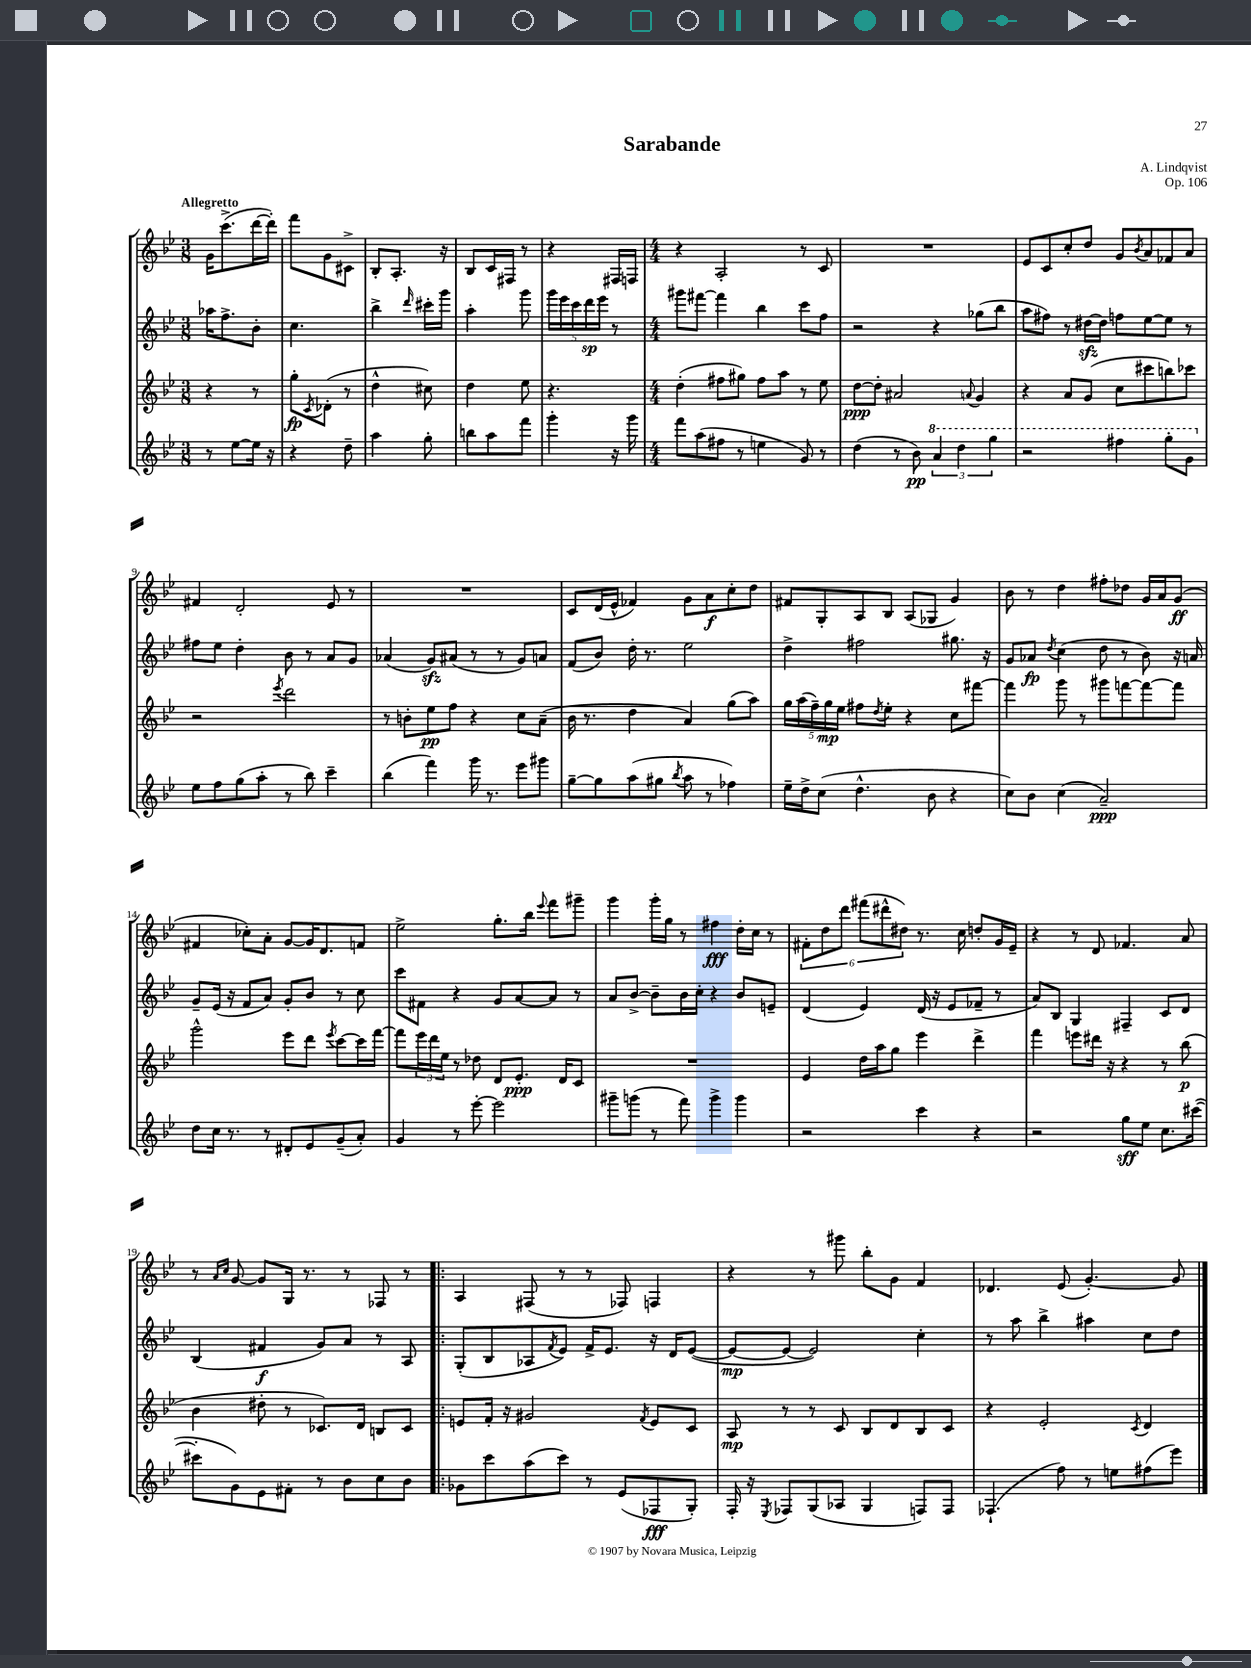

**kern	**dynam	**kern	**dynam	**kern	**dynam	**kern	**dynam
*part4	*part4	*part3	*part3	*part2	*part2	*part1	*part1
*staff4	*staff4	*staff3	*staff3	*staff2	*staff2	*staff1	*staff1
*clefG2	*	*clefG2	*	*clefG2	*	*clefG2	*
*k[b-e-]	*	*k[b-e-]	*	*k[b-e-]	*	*k[b-e-]	*
*M3/8	*	*M3/8	*	*M3/8	*	*M3/8	*
=1	=1	=1	=1	=1	=1	=1	=1
!	!	!	!	!	!	!LO:TX:a:B:t=Allegretto	!
8r	.	4r	.	16aa-X\KL	.	16g\KL	.
.	.	.	.	8.ff^\	.	(8.ccc^\	.
[8ee-\L	.	.	.	.	.	.	.
16ee-\Jk]	.	8r	.	8b-'\J	.	[16ddd\L	.
16r	.	.	.	.	.	16ddd'\JJ])	.
=2	=2	=2	=2	=2	=2	=2	=2
4r	.	8gg'\L	fp	4.cc\	.	8fff\L	.
.	.	8qc/	.	.	.	.	.
.	.	(8d-X'\J	.	.	.	8g\	.
8dd~\	.	8r	.	.	.	8c#X^\J	.
=3	=3	=3	=3	=3	=3	=3	=3
4aa\	.	4dd^^\	.	4bb-^\	.	8B-'/L	.
.	.	.	.	.	.	8.A'/J	.
.	.	.	.	16qqddd/	.	.	.
8gg'\	.	8cc#X\)	.	16ccc#X'\LL	.	.	.
.	.	.	.	16ggg\JJ	.	16r	.
=4	=4	=4	=4	=4	=4	=4	=4
8bbn\L	.	4dd\	.	4aa'\	.	8B-/L	.
8aa\	.	.	.	.	.	16c/L	.
.	.	.	.	.	.	16F#X/JJ	.
8fff\J	.	8ee-\	.	8ggg\	.	8r	.
=5	=5	=5	=5	=5	=5	=5	=5
4ggg'\	.	4.r	.	20ggg\LL	.	4r	.
.	.	.	.	20eee-\	.	.	.
.	.	.	.	20ccc\	.	.	.
.	.	.	.	20ddd\	sp	.	.
.	.	.	.	20eee-\JJ	.	.	.
16r	.	.	.	8r	.	16F#X/LL	.
16ggg\	.	.	.	.	.	16Fn/JJ	.
=6	=6	=6	=6	=6	=6	=6	=6
*M4/4	*	*M4/4	*	*M4/4	*	*M4/4	*
8fff\L	.	(4dd'\	.	8ggg#X\L	.	4r	.
(8aa\	.	.	.	[8fff#X\J	.	.	.
8ff#X\J	.	8ff#X\L	.	4fff#\]	.	2A'/	.
8r	.	8gg#X\J)	.	.	.	.	.
4een\	.	8ff#\L	.	4bb-\	.	.	.
.	.	8aa\J	.	.	.	.	.
8g/)	.	8r	.	8ccc\L	.	8r	.
8r	.	8ee-\	.	8ff\J	.	8c/	.
=7	=7	=7	=7	=7	=7	=7	=7
(4dd\	.	[8dd\L	ppp	2r	.	1r	.
.	.	8dd'\J]	.	.	.	.	.
8r	.	2a#X/	.	.	.	.	.
8b-\)	pp	.	.	.	.	.	.
*8va	*	*	*	*	*	*	*
6aa/	.	.	.	4r	.	.	.
6ddd\	.	.	.	.	.	.	.
.	.	8qqan/	.	.	.	.	.
.	.	4g/	.	(8gg-X\L	.	.	.
6ggg\	.	.	.	.	.	.	.
.	.	.	.	8bb-\J	.	.	.
=8	=8	=8	=8	=8	=8	=8	=8
2r	.	4r	.	8aa\L	.	8e-/L	.
.	.	.	.	8ff#X\J)	.	8c/	.
.	.	8a/L	.	8r	.	8cc'/	.
.	.	(8g/J	.	[16dd#Xzz\LL	.	8dd/J	.
.	.	.	.	16dd#\JJ]	.	.	.
4fff#X\	.	8cc\L	.	8ffn\L	.	8g/L	.
.	.	.	.	.	.	8qb-/	.
.	.	8ccc#X\	.	[8ee-\	.	8a/	.
8ggg'\L	.	8bbn\)	.	8ee-\J]	.	8f-X/	.
8gg\J	.	8ccc-X\J	.	8r	.	8a/J	.
!!LO:LB:g=z
=9	=9	=9	=9	=9	=9	=9	=9
*X8va	*	*	*	*	*	*	*
8ee-\L	.	2r	.	8ff#X\L	.	4f#X/	.
8ff\	.	.	.	8ee-\J	.	.	.
(8gg\	.	.	.	4dd'\	.	2d'/	.
8aa'\J	.	.	.	.	.	.	.
.	.	8qeee-/	.	.	.	.	.
8r	.	2ddd\	.	8b-\	.	.	.
8bb-\)	.	.	.	8r	.	.	.
4ccc~\	.	.	.	8a/L	.	8e-/	.
.	.	.	.	8g/J	.	8r	.
=10	=10	=10	=10	=10	=10	=10	=10
(4bb-\	.	8r	.	(4a-X/	.	1r	.
.	.	8bn'\L	.	.	.	.	.
4fff\)	.	8ee-\	pp	8gzz/L)	.	.	.
.	.	8ff\J	.	(8a#X/J	.	.	.
16ggg\	.	4r	.	8r	.	.	.
8.r	.	.	.	.	.	.	.
.	.	.	.	8r	.	.	.
8eee-\L	.	8cc\L	.	8g/L)	.	.	.
8ggg#X\J	.	(8a~\J	.	8an/J	.	.	.
=11	=11	=11	=11	=11	=11	=11	=11
[8gg~\L	.	16b-\	.	(8f/L	.	8c/L	.
.	.	8.r	.	.	.	.	.
8gg\]	.	.	.	8b-/J)	.	(16d/L	.
.	.	.	.	.	.	16e-^^/JJ	.
(8aa\	.	4dd\	.	16dd'\	.	4f-X/)	.
.	.	.	.	8.r	.	.	.
8gg#X\J	.	.	.	.	.	.	.
8qbb-/	.	.	.	.	.	.	.
8aa\	.	4a/)	.	2ee-\	.	8g\L	.
8r	.	.	.	.	.	8a\	f
4ff-X\)	.	(8gg\L	.	.	.	8cc'\	.
.	.	8aa\J)	.	.	.	8dd\J	.
=12	=12	=12	=12	=12	=12	=12	=12
16ee-~\LL	.	20gg\LL	.	4dd^\	.	8f#X/L	.
.	.	(20aa\	.	.	.	.	.
16dd^\J	.	.	.	.	.	.	.
.	.	20ff~\)	.	.	.	.	.
(8cc\J	.	.	.	.	.	8G'/	.
.	.	20gg\	mp	.	.	.	.
.	.	20ee-\JJ	.	.	.	.	.
4.dd^^\	.	8ff#X\L	.	2ff#X\	.	8A/	.
.	.	8qdd/	.	.	.	.	.
.	.	8ee-'\J	.	.	.	8B-/J	.
.	.	4r	.	.	.	(8A/L	.
8b-\	.	.	.	.	.	8G-X/J	.
4r	.	8cc\L	.	8.gg#X\	.	4g/)	.
.	.	[8fff#X\J	.	.	.	.	.
.	.	.	.	16r	.	.	.
=13	=13	=13	=13	=13	=13	=13	=13
8cc\L)	.	4fff#\]	.	8g/L	.	8b-\	.
8b-\J	.	.	.	8a-X/J	fp	8r	.
.	.	.	.	8qdd/	.	.	.
(4cc\	.	8ggg\	.	(4cc\	.	4dd\	.
.	.	8r	.	.	.	.	.
2a~/)	ppp	8ggg#X\L	.	8dd\	.	8ff#X'\L	.
.	.	[8fffn\	.	8r	.	8dd-X\J	.
.	.	8fff\_	.	8b-\)	.	16g/LL	.
.	.	.	.	.	.	16a/J	.
.	.	8fff\J]	.	16r	.	(8g/J	ff
.	.	.	.	16an/	.	.	.
!!LO:LB:g=z
=14	=14	=14	=14	=14	=14	=14	=14
8dd\L	.	2ggg^^\	.	8g~/L	.	4f#X/	.
16cc\Jk	.	.	.	(16e-/Jk	.	.	.
8.r	.	.	.	16r	.	.	.
.	.	.	.	8f/L	.	8cc-X'\L)	.
8r	.	.	.	8a/J)	.	8a'\J	.
8d#X'/L	.	8eee-\L	.	8g'/L	.	[8g/L	.
8e-/	.	8ddd\J	.	8b-/J	.	16g/K]	.
.	.	.	.	.	.	8.d/	.
.	.	8qeee-/	.	.	.	.	.
(8g~/	.	[8ccc\L	.	8r	.	.	.
8a'/J)	.	16ccc\L]	.	8cc\	.	8fn/J	.
.	.	[16fff\JJ	.	.	.	.	.
=15	=15	=15	=15	=15	=15	=15	=15
4g/	.	8fff\L]	.	8ccc\L	.	2ee-^\	.
.	.	24eee-\L	.	8f#X\J	.	.	.
.	.	24ddd\	.	.	.	.	.
.	.	24ee-\JJ	.	.	.	.	.
8r	.	8r	.	4r	.	.	.
[8eee-'\	.	8dd-X\	.	.	.	.	.
2eee-\]	.	8d/L	.	8g/L	.	8.gg'\L	.
.	.	8.e-'/J	ppp	[8a/	.	.	.
.	.	.	.	.	.	16bb-\Jk	.
.	.	.	.	.	.	8qqeee-/	.
.	.	.	.	8a/J]	.	8fff\L	.
.	.	16d/KL	.	.	.	.	.
.	.	8c/J	.	8r	.	8ggg#X~\J	.
=16	=16	=16	=16	=16	=16	=16	=16
8ggg#X~\L	.	1r	.	8a/L	.	4ggg\	.
(8gggn\J	.	.	.	[8b-^/J	.	.	.
8r	.	.	.	8b-~\L]	.	16ggg'\LL	.
.	.	.	.	.	.	16gg\JJ	.
8fff\)	.	.	.	16b-\L	.	8r	.
.	.	.	.	16cc'\JJ	.	.	.
4ggg^\	.	.	.	4r	.	4ff#X\	fff
4ggg\	.	.	.	8b-/L	.	16dd'\LL	.
.	.	.	.	.	.	16cc\JJ	.
.	.	.	.	8en~/J	.	8r	.
=17	=17	=17	=17	=17	=17	=17	=17
2r	.	4e-/	.	(4d/	.	12f#X'\L	.
.	.	.	.	.	.	12dd\	.
.	.	.	.	.	.	12ddd\J	.
.	.	16dd\LL	.	4e-/)	.	(12fff#X\L	.
.	.	16aa\J	.	.	.	.	.
.	.	.	.	.	.	12ddd#X^^\	.
.	.	8gg\J	.	.	.	.	.
.	.	.	.	.	.	12dd#X\J)	.
4ccc\	.	4eee-\	.	(16d/	.	8.r	.
.	.	.	.	16r	.	.	.
.	.	.	.	8e-/L	.	.	.
.	.	.	.	.	.	16cc\	.
4r	.	4ddd^\	.	8f-X~/J	.	8ddn'/L	.
.	.	.	.	8r	.	16g/L	.
.	.	.	.	.	.	16e-~/JJ	.
=18	=18	=18	=18	=18	=18	=18	=18
2r	.	4fff\	.	8a/L)	.	4r	.
.	.	.	.	8B-/J	.	.	.
.	.	8eeen\L	.	4G/	.	8r	.
.	.	16ddd#X\Jk	.	.	.	8d/	.
.	.	16r	.	.	.	.	.
8gg\L	sff	4r	.	4F#X~/	.	4.f-X/	.
8ee-\J	.	.	.	.	.	.	.
8.cc\L	.	8r	.	8c/L	.	.	.
.	.	(8bb-\	p	8d/J	.	8a/	.
([16ccc#X\Jk	.	.	.	.	.	.	.
!!LO:LB:g=z
=19	=19	=19	=19	=19	=19	=19	=19
8ccc#X'\L]	.	4b-\	.	(4B-/	.	8r	.
.	.	.	.	.	.	16qqa/LL	.
.	.	.	.	.	.	16qqcc/JJ	.
8g\)	.	.	.	.	.	[8g/	.
8e-\	.	8dd#X'\	.	4f#X/	f	8g/L]	.
8f#X'\J	.	8r	.	.	.	16G/Jk	.
.	.	.	.	.	.	8.r	.
8r	.	8.c-X/L)	.	8g/L)	.	.	.
8b-\L	.	.	.	8a/J	.	8r	.
.	.	16d/Jk	.	.	.	.	.
8cc\	.	8Bn/L	.	8r	.	8F-X/	.
8b-\J	.	8c-/J	.	8A/	.	8r	.
=20!|:	=20!|:	=20!|:	=20!|:	=20!|:	=20!|:	=20!|:	=20!|:
8g-X\L	.	8en/L	.	(8G'/L	.	4A/	.
8ccc\	.	16f'/Jk	.	8B-/	.	.	.
.	.	16r	.	.	.	.	.
(8aa\	.	2g#X/	.	8A-X/	.	(8F#X/	.
.	.	.	.	8qf/	.	.	.
8ccc\J)	.	.	.	8e-/J)	.	8r	.
8r	.	.	.	16f^/KL	.	8r	.
.	.	.	.	8.e-/J	.	.	.
(8e-/L	.	.	.	.	.	8F-X/)	.
.	.	8qf/	.	.	.	.	.
8F-X/	fff	8e/L	.	16r	.	4Fn/	.
.	.	.	.	16d/KL	.	.	.
8G'/J)	.	8c/J	.	([8e-/J	.	.	.
=21	=21	=21	=21	=21	=21	=21	=21
16F'/	.	8A/	mp	8e-/L_	mp	4r	.
16r	.	.	.	.	.	.	.
8qE-/	.	.	.	.	.	.	.
8F-X/L	.	8r	.	8e-/J_	.	.	.
(8G/	.	8r	.	2e-/])	.	8r	.
8A-X/J	.	8c/	.	.	.	8ggg#X\	.
4G/	.	8B-/L	.	.	.	8bb-'\L	.
.	.	8d/	.	.	.	8g\J	.
8Fn/L)	.	8B-/	.	4cc'\	.	4f/	.
8F/J	.	8c/J	.	.	.	.	.
=22	=22	=22	=22	=22	=22	=22	=22
(4.F-X`/	.	4r	.	8r	.	4.d-X/	.
.	.	.	.	8aa\	.	.	.
.	.	2e-'/	.	4bb-^\	.	.	.
8ff\)	.	.	.	.	.	(8e-/	.
8r	.	.	.	4aa#X\	.	[4.g'/)	.
8een\L	.	.	.	.	.	.	.
.	.	8qc/	.	.	.	.	.
(8ff#X\	.	4d/	.	8cc\L	.	.	.
8eee-\J)	.	.	.	8dd\J	.	8g/]	.
==	==	==	==	==	==	==	==
*-	*-	*-	*-	*-	*-	*-	*-
